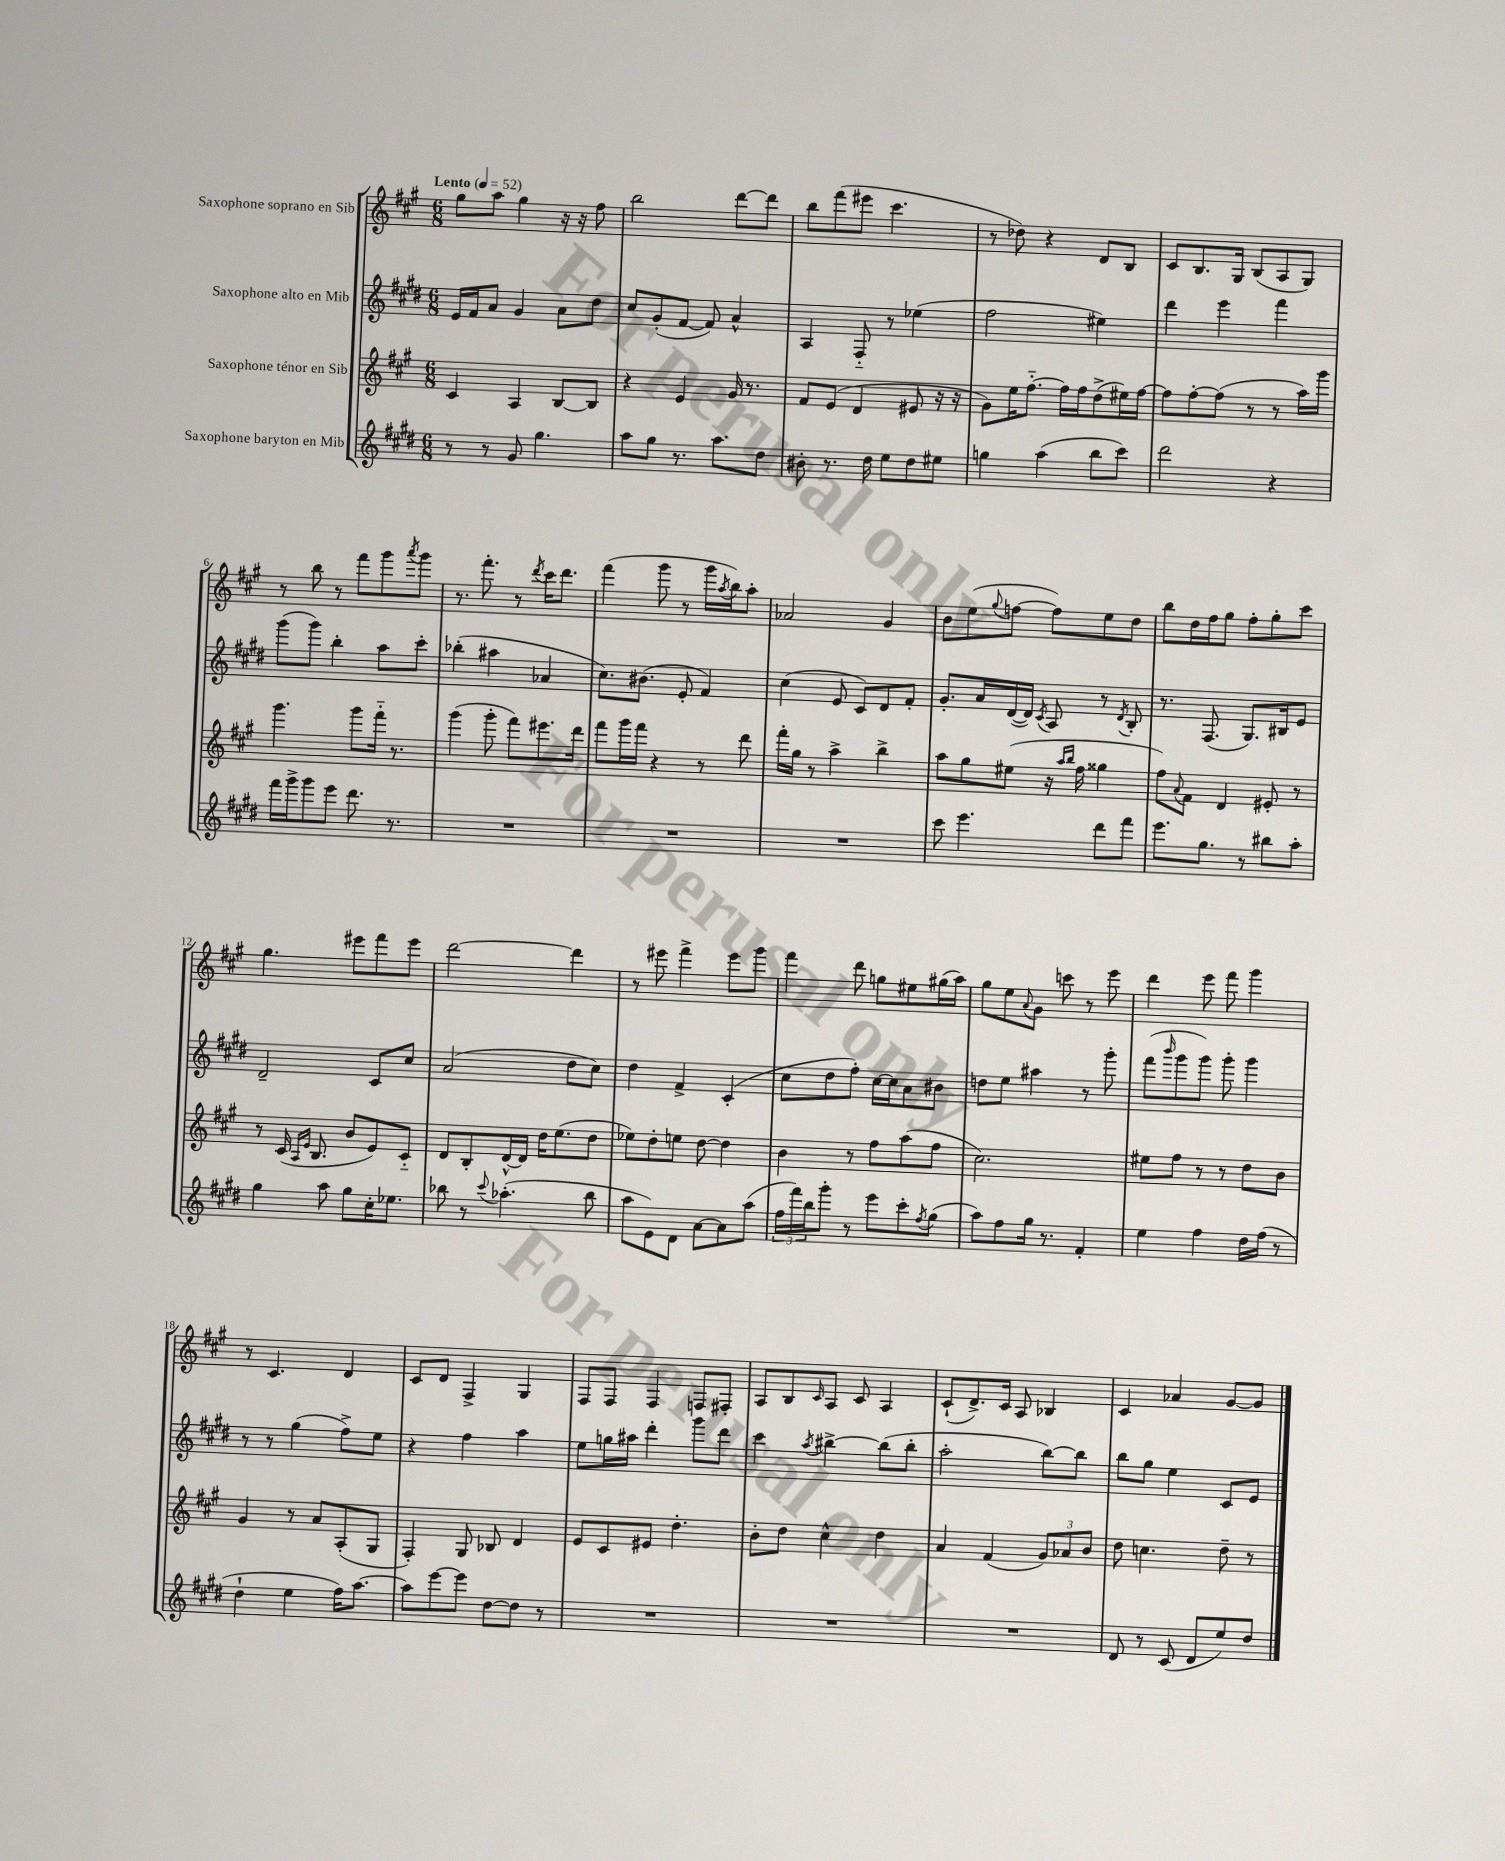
<<
\new StaffGroup <<
\new Staff = "s0" \with { instrumentName = "Saxophone soprano en Sib" } {
    \clef treble \key a \major \numericTimeSignature \time 6/8 \tempo "Lento" 4 = 52
    gis''8 a''8 gis''4 r16 r16 fis''8 |
    b''2 d'''8~ d'''8 |
    b''8 fis'''8( eis'''8 cis'''4. |
    r8 des''8) r4 d'8 b8 |
    cis'8 b8. gis16 b8( a8 gis8) |
    r8 b''8 r8 fis'''8 gis'''8 \acciaccatura { a'''8 } gis'''8 |
    r8. fis'''8.-. r8 \acciaccatura { d'''8 } cis'''16 d'''8. |
    fis'''4( gis'''8 r8 gis'''16 \acciaccatura { a''8 } b''16) a''8-. |
    aes'2 gis'4 |
    b'8 e''8( \appoggiatura { gis''8 } f''8~ f''8) e''8 d''8 |
    b''8 d''16 fis''16 gis''8 fis''8-. gis''8-. cis'''8 |
    gis''4. eis'''8 fis'''8 eis'''8 |
    d'''2~ d'''4 |
    r8 eis'''8 fis'''4-> eis'''8 gis'''8 |
    fis'''4 d'''8 g''8 eis''8 gis''16( a''16) |
    gis''8 e''8 \appoggiatura { a'8 } gis'8 c'''8 r8 e'''8 |
    d'''4 e'''8 fis'''8 gis'''4 |
    r8 cis'4. d'4 |
    cis'8 d'8 fis4-> gis4 |
    fis8 fis8 fis4 f8 fis8-. |
    a8 b8 \grace { cis'16 } a8 cis'8 a4 |
    cis'8-!( d'8.->) cis'16 a8 bes4 |
    cis'4 aes'4 gis'8~ gis'8 \bar "|." |
}
\new Staff = "s1" \with { instrumentName = "Saxophone alto en Mib" } {
    \clef treble \key e \major \numericTimeSignature \time 6/8
    e'16 fis'16 a'8 gis'4 a'8 dis''8 |
    cis''8 gis'8-.( fis'8~ fis'8) a'4-^ |
    a4 fis8-_ r8 ees''4( |
    fis''2 eis''4) |
    dis'''4 e'''4 fis'''4 |
    gis'''8( gis'''8) b''4-. a''8 cis'''8-. |
    bes''4-.( ais''4 aes'4 |
    cis''8.) bis'8.( e'8-. fis'4) |
    cis''4( e'8 cis'8) dis'8 fis'8-. |
    gis'8.-. a'16 dis'16~( dis'16) \acciaccatura { cis'8 } a8 r8 \acciaccatura { dis'8 } b8-. |
    r8. fis8.( gis8.) bis16 e'8 |
    dis'2-- cis'8 cis''8 |
    a'2( dis''8 cis''8) |
    dis''4 fis'4-> cis'4-.( |
    cis''8 dis''8 fis''8-.) cis''16~ cis''16 a'8 bis'8 |
    d''8 e''8 ais''4 r8 gis'''8-. |
    fis'''8( \grace { b'''16 } gis'''8 gis'''8) gis'''8-. gis'''4 |
    r8 r8 gis''4( fis''8->) e''8 |
    r4 fis''4 a''4 |
    e''8 g''16 ais''16 dis'''4-. gis'''8 dis'''8 |
    cis'''4 \acciaccatura { a''8 } bis''4~-> bis''8( bis''8-. |
    a''2-. b''8~) b''8 |
    b''8 gis''8 e''4 cis'8 e'8 \bar "|." |
}
\new Staff = "s2" \with { instrumentName = "Saxophone ténor en Sib" } {
    \clef treble \key a \major \numericTimeSignature \time 6/8
    cis'4 a4 b8~ b8 |
    r4 e'4 gis'16 r8. |
    fis'8 e'8( d'4 eis'8 r16 r16 |
    gis'8) e''16 fis''8.~-_ fis''16 fis''16 d''8->( eis''16) fis''16~ |
    fis''8 fis''8~-. fis''8( r8 r8 a''16) gis'''16 |
    gis'''4. gis'''8 fis'''16-_ r8. |
    gis'''4( gis'''8-. fis'''8) eis'''8. d'''16 |
    fis'''8 gis'''16 fis'''16 r4 r8 d'''8 |
    fis'''16-. gis''16 r8 a''4-> b''4-> |
    a''8 gis''8 eis''8( r16 \grace { a''16 b''16 } fis''16 gisis''4 |
    fis''8) \appoggiatura { a'8 } fis'8 d'4 eis'8-. r8 |
    r8 cis'16( \grace { a16 e'16 } b8. b'8 e'8) cis'8-_ |
    d'8 b8-. d'16~-^ d'16 d''16 e''8.( d''8 |
    ees''8) d''8-. e''8 d''8~ d''4 |
    b'4 r8 fis''8 a''8( fis''8 |
    cis''2.) |
    eis''8 fis''8 r8 r8 d''8 b'8 |
    gis'4 r8 a'8 a8-.( gis8 |
    fis4-.) gis8 bes8 d'4 |
    e'8 cis'8 eis'8 d''4.-. |
    b'8-. d''8 cis''4-^ d''4 |
    a'4 fis'4( \tuplet 3/2 { gis'8) aes'8 b'8 } |
    d''8 c''4. d''8-- r8 \bar "|." |
}
\new Staff = "s3" \with { instrumentName = "Saxophone baryton en Mib" } {
    \clef treble \key e \major \numericTimeSignature \time 6/8
    r8 r8 gis'8 gis''4. |
    a''8 gis''8 r8. a''8. dis''8 |
    bis'8-. r8. dis''16 e''8 dis''8 eis''8 |
    g''4 a''4( b''8 cis'''8) |
    dis'''2 r4 |
    fis'''16 gis'''16-> gis'''8 e'''8 dis'''8. r8. |
    R2. |
    R2. |
    R2. |
    cis'''8 e'''4. dis'''8 fis'''8 |
    e'''8. gis''8. r8 bis''8 a''8-. |
    gis''4 a''8 gis''8 cis''16-. ees''8. |
    bes''8 r8 \appoggiatura { cis'''8 } aes''4.-.( bes''8 |
    a''8 e'8) dis'8 a'8~ a'8 a''8( |
    \tuplet 3/2 { fis''16 fis'''16) b''16 } gis'''8-. r8 e'''8 cis'''8-. \acciaccatura { fis''8 } gis''8( |
    a''8) fis''8 gis''16 r8. fis'4-. |
    e''4 fis''4 dis''16 fis''16( r8 |
    dis''4-! e''4 fis''16) a''8.~ |
    a''8 e'''8~ e'''8 dis''8~ dis''8 r8 |
    R2. |
    R2. |
    R2. |
    dis'8 r8 cis'8( dis'8 e''8) dis''8 \bar "|." |
}
>>
>>
